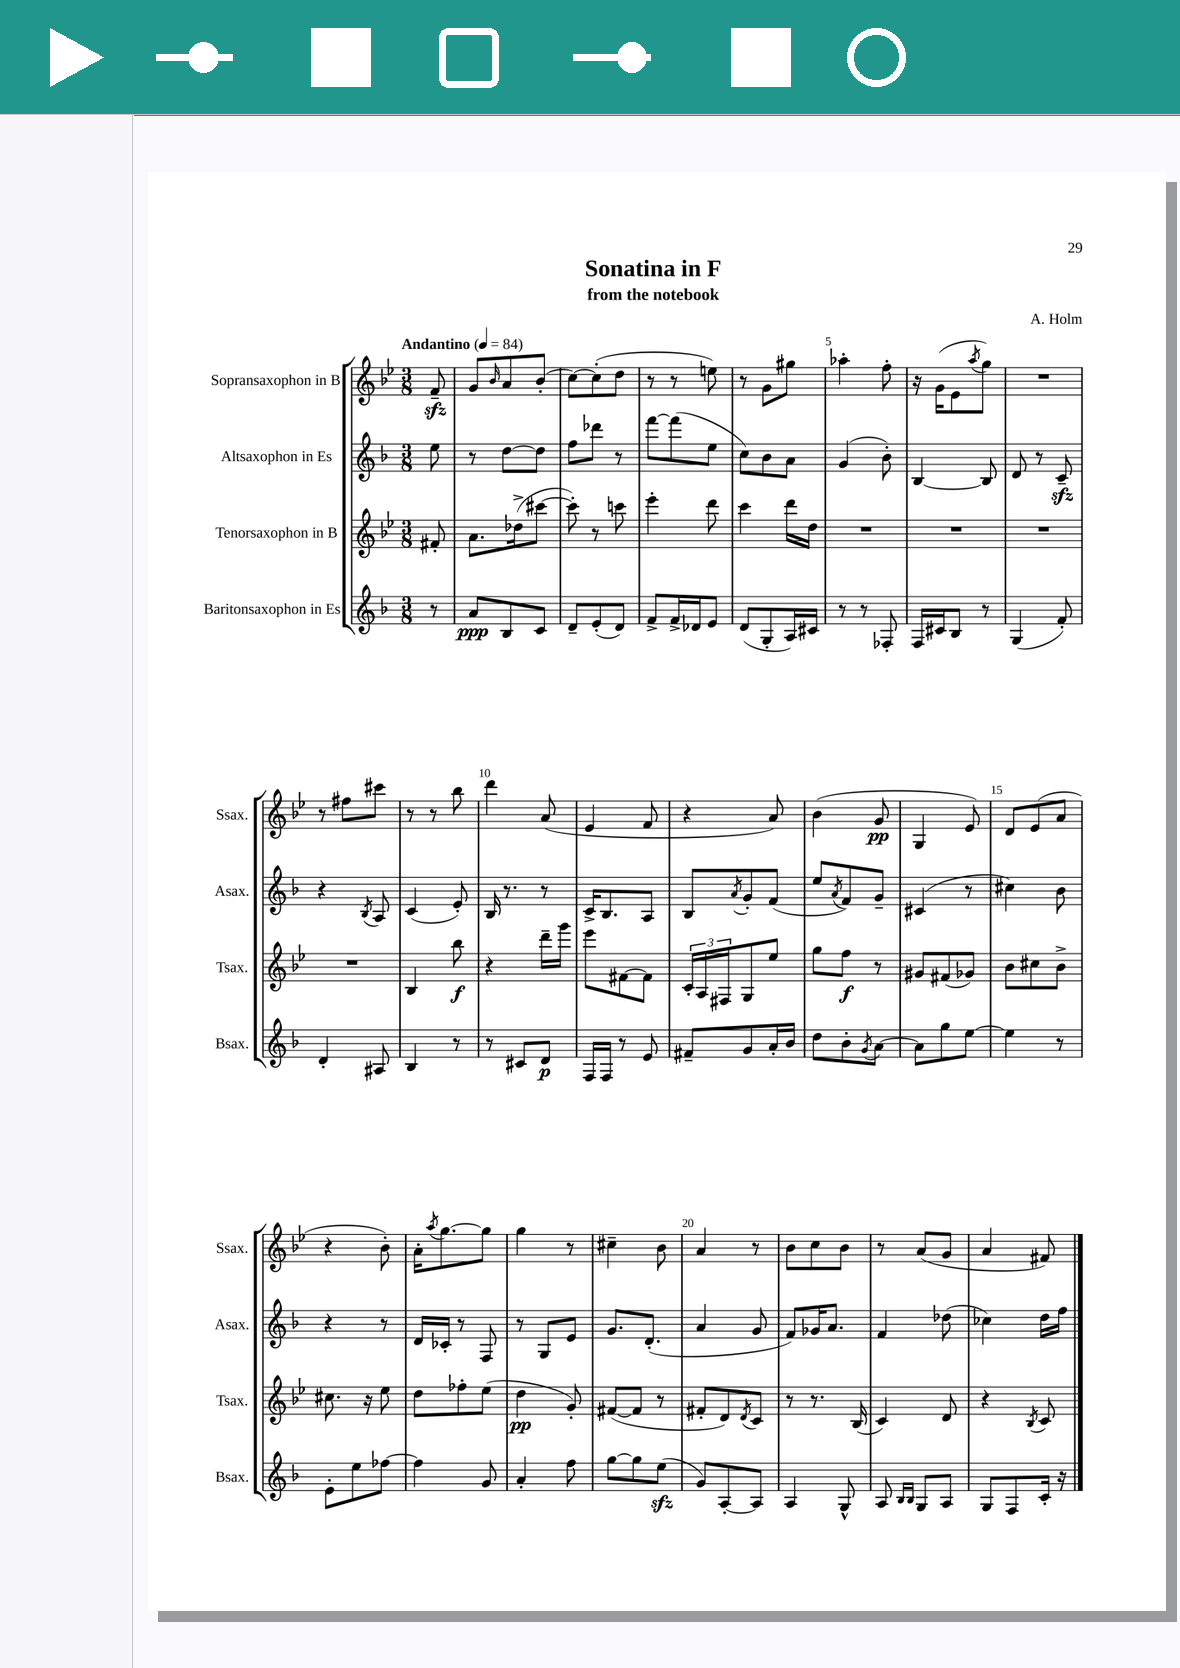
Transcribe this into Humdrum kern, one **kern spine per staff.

**kern	**dynam	**kern	**dynam	**kern	**kern	**dynam
*part4	*part4	*part3	*part3	*part2	*part1	*part1
*staff4	*staff4	*staff3	*staff3	*staff2	*staff1	*staff1
*I"Baritonsaxophon in Es	*	*I"Tenorsaxophon in B	*	*I"Altsaxophon in Es	*I"Sopransaxophon in B	*
*I'Bsax.	*	*I'Tsax.	*	*I'Asax.	*I'Ssax.	*
*clefG2	*	*clefG2	*	*clefG2	*clefG2	*
*k[b-]	*	*k[b-e-]	*	*k[b-]	*k[b-e-]	*
*M3/8	*	*M3/8	*	*M3/8	*M3/8	*
*MM84	*	*MM84	*	*MM84	*MM84	*
=	=	=	=	=	=	=
!	!	!	!	!	!LO:TX:a:B:t=Andantino	!
8r	.	8f#X'/	.	8ee\	8fzz~/	.
=1	=1	=1	=1	=1	=1	=1
8a/L	ppp	8.a\L	.	8r	8g/L	.
.	.	.	.	.	16qqb-/	.
8B-/	.	.	.	[8dd\L	8a/	.
.	.	(16dd-X^\k	.	.	.	.
8c/J	.	[8ccc#X\J	.	8dd\J]	(8b-'/J	.
=2	=2	=2	=2	=2	=2	=2
8d~/L	.	8ccc#'\])	.	8ff\L	[8cc\L)	.
(8e'/	.	8r	.	8ddd-X\J	(8cc'\]	.
8d/J)	.	8cccn\	.	8r	8dd\J	.
=3	=3	=3	=3	=3	=3	=3
8f^/L	.	4eee-'\	.	[8fff\L	8r	.
16f^/L	.	.	.	(8fff\]	8r	.
16d-X/J	.	.	.	.	.	.
8e/J	.	8ddd\	.	8ee\J	8een\)	.
=4	=4	=4	=4	=4	=4	=4
(8d/L	.	4ccc\	.	8cc\L)	8r	.
8G'/	.	.	.	8b-\	8g\L	.
16A/L)	.	16ddd\LL	.	8a\J	8gg#X\J	.
16c#X/JJ	.	16dd\JJ	.	.	.	.
=5	=5	=5	=5	=5	=5	=5
8r	.	4.r	.	(4g/	4aa-X'\	.
8r	.	.	.	.	.	.
8F-X'/	.	.	.	8b-'\)	8ff'\	.
=6	=6	=6	=6	=6	=6	=6
16F/LL	.	4.r	.	[4B-/	16r	.
16c#X/J	.	.	.	.	(16g\KL	.
8B-/J	.	.	.	.	8e-\	.
.	.	.	.	.	8qaa/	.
8r	.	.	.	8B-/]	8gg\J)	.
=7	=7	=7	=7	=7	=7	=7
(4G/	.	4.r	.	8d/	4.r	.
.	.	.	.	8r	.	.
8f'/)	.	.	.	8czz~/	.	.
!!LO:LB:g=z
=8	=8	=8	=8	=8	=8	=8
4d'/	.	4.r	.	4r	8r	.
.	.	.	.	.	8ff#X\L	.
.	.	.	.	8qB-/	.	.
8A#X/	.	.	.	8A/	8ccc#X\J	.
=9	=9	=9	=9	=9	=9	=9
4B-/	.	4B-/	.	(4c/	8r	.
.	.	.	.	.	8r	.
8r	.	8bb-\	f	8e'/)	8bb-\	.
=10	=10	=10	=10	=10	=10	=10
8r	.	4r	.	16B-/	4ddd\	.
.	.	.	.	8.r	.	.
8c#X/L	.	.	.	.	.	.
8d/J	p	16ddd~\LL	.	8r	(8a/	.
.	.	16ggg\JJ	.	.	.	.
=11	=11	=11	=11	=11	=11	=11
16F/LL	.	8eee-\L	.	16c^/KL	4e-/	.
16F/JJ	.	.	.	8.B-/	.	.
8r	.	[8f#X\	.	.	.	.
8e/	.	8f#\J]	.	8A/J	8f/	.
=12	=12	=12	=12	=12	=12	=12
8f#X~/L	.	24c'/LL	.	8B-/L	4r	.
.	.	24A/	.	.	.	.
.	.	24F#X/J	.	.	.	.
.	.	.	.	8qa/	.	.
8g/	.	8G/	.	8g'/	.	.
16a'/L	.	8ee-/J	.	(8f/J	8a/)	.
16b-/JJ	.	.	.	.	.	.
=13	=13	=13	=13	=13	=13	=13
8dd\L	.	8gg\L	.	8ee/L	(4b-\	.
.	.	.	.	8qa/	.	.
8b-'\	.	8ff\J	f	8f/)	.	.
8qg/	.	.	.	.	.	.
[8a\J	.	8r	.	8g~/J	8g/	pp
=14	=14	=14	=14	=14	=14	=14
8a\L]	.	8g#X/L	.	(4c#X/	4G/	.
8gg\	.	(8f#X/	.	.	.	.
[8ee\J	.	8g-X/J)	.	8r	8e-/)	.
=15	=15	=15	=15	=15	=15	=15
4ee\]	.	8b-\L	.	4cc#X\)	8d/L	.
.	.	8cc#X\	.	.	(8e-/	.
8r	.	8b-^\J	.	8b-\	8a/J	.
!!LO:LB:g=z
=16	=16	=16	=16	=16	=16	=16
8e'\L	.	8.cc#X\	.	4r	4r	.
8ee\	.	.	.	.	.	.
.	.	16r	.	.	.	.
[8ff-X\J	.	8ee-\	.	8r	8b-'\)	.
=17	=17	=17	=17	=17	=17	=17
4ff-\]	.	8dd\L	.	16d/LL	16a'\KL	.
.	.	.	.	.	8qaa/	.
.	.	.	.	16c-X'/JJ	[8.gg\	.
.	.	8ff-X'\	.	8r	.	.
8g/	.	(8ee-\J	.	8F/	8gg\J]	.
=18	=18	=18	=18	=18	=18	=18
4a'/	.	4dd\	pp	8r	4gg\	.
.	.	.	.	8G/L	.	.
8ff\	.	8g'/)	.	8e/J	8r	.
=19	=19	=19	=19	=19	=19	=19
[8gg\L	.	([8f#X/L	.	8.g/L	4cc#X~\	.
8gg\]	.	8f#/J]	.	.	.	.
.	.	.	.	(8.d'/J	.	.
(8eezz\J	.	8r	.	.	8b-\	.
=20	=20	=20	=20	=20	=20	=20
8g/L)	.	8f#X'/L	.	4a/	4a/	.
[8A'/	.	8d/)	.	.	.	.
.	.	8qd/	.	.	.	.
8A/J]	.	8c/J	.	8g/	8r	.
=21	=21	=21	=21	=21	=21	=21
4A/	.	8r	.	8f/L)	8b-\L	.
.	.	8.r	.	16g-X/K	8cc\	.
.	.	.	.	8.a/J	.	.
8G^^/	.	.	.	.	8b-\J	.
.	.	(16B-/	.	.	.	.
=22	=22	=22	=22	=22	=22	=22
8A/	.	4c/)	.	4f/	8r	.
16qqB-/LL	.	.	.	.	.	.
16qqB-/JJ	.	.	.	.	.	.
8G/L	.	.	.	.	(8a/L	.
8A/J	.	8d/	.	(8dd-X\	8g/J	.
=23	=23	=23	=23	=23	=23	=23
8G/L	.	4r	.	4cc-X\)	4a/	.
8F/	.	.	.	.	.	.
.	.	8qB-/	.	.	.	.
16c'/Jk	.	8c/	.	16dd\LL	8f#X/)	.
16r	.	.	.	16ff\JJ	.	.
==	==	==	==	==	==	==
*-	*-	*-	*-	*-	*-	*-
